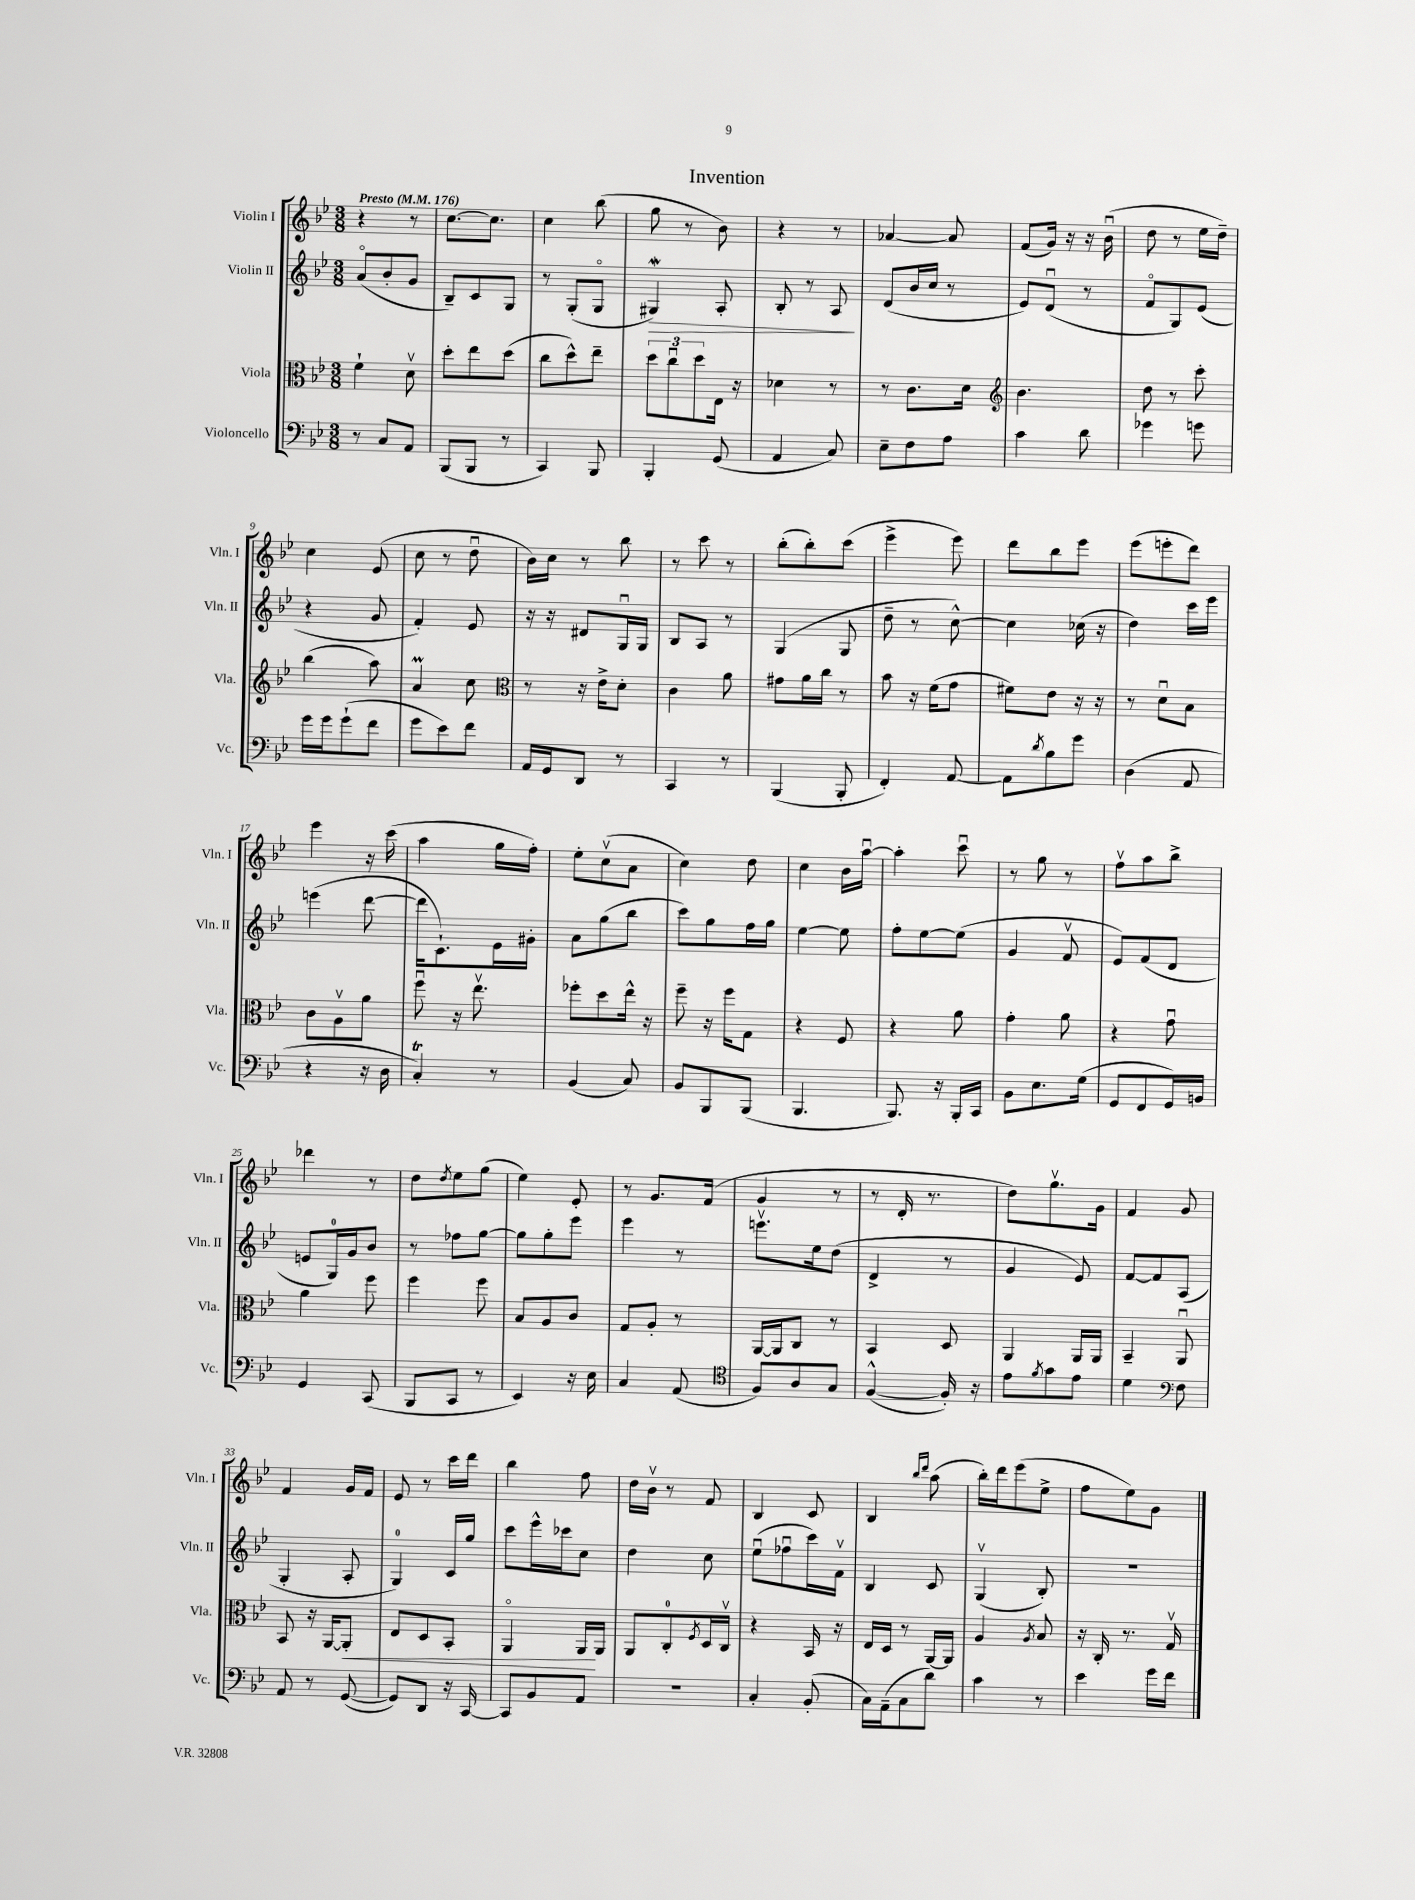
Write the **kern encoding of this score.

**kern	**kern	**dynam	**kern	**dynam	**kern
*part4	*part3	*part3	*part2	*part2	*part1
*staff4	*staff3	*staff3	*staff2	*staff2	*staff1
*I"Violoncello	*I"Viola	*	*I"Violin II	*	*I"Violin I
*I'Vc.	*I'Vla.	*	*I'Vln. II	*	*I'Vln. I
*clefF4	*clefC3	*	*clefG2	*	*clefG2
*k[b-e-]	*k[b-e-]	*	*k[b-e-]	*	*k[b-e-]
*M3/8	*M3/8	*	*M3/8	*	*M3/8
*MM176	*MM176	*	*MM176	*	*MM176
=1	=1	=1	=1	=1	=1
!	!	!	!	!	!LO:TX:a:B:t=Presto
8r	4f`\	.	(8a/L	.	4r
8C/L	.	.	8b-'/	.	.
8AA/J	8dv\	.	8g/J	.	8r
=2	=2	=2	=2	=2	=2
(8BBB-/L	8dd'\L	.	8B-~/L)	.	[8.cc\L
8BBB-/J	8ee-\	.	8c/	.	.
.	.	.	.	.	8.cc\J]
8r	(8dd\J	.	8G/J	.	.
=3	=3	=3	=3	=3	=3
4CC/)	8cc\L	.	8r	.	4cc\
.	8dd^^\)	.	(8G'/L	.	.
8BBB-/	8ee-~\J	.	8G/J	.	(8bb-\
=4	=4	=4	=4	=4	=4
!	!	!	!	!LO:HP:b	!
4BBB-'/	12dd\L	.	4G#XW/)	>	8gg\
.	12ccu\	.	.	.	.
.	.	.	.	.	8r
.	12dd\	.	.	.	.
(8GG/	16E-\Jk	.	8A'/	.	8b-\)
.	16r	.	.	.	.
=5	=5	=5	=5	=5	=5
4AA/	4d-X\	.	8B-'/	.	4r
.	.	.	8r	.	.
8C/)	8r	.	8A/	.	8r
.	.	.	.	]	.
=6	=6	=6	=6	=6	=6
8E-~\L	8r	.	(8d/L	.	[4a-X/
8F\	8.c\L	.	16b-/L	.	.
.	.	.	16cc/JJ	.	.
8A\J	.	.	8r	.	8a-/]
.	16d\Jk	.	.	.	.
=7	=7	=7	=7	=7	=7
*	*clefG2	*	*	*	*
4c\	4.b-\	.	8e-/L)	.	(8f/L
.	.	.	(8du/J	.	16g/Jk)
.	.	.	.	.	16r
8d\	.	.	8r	.	16r
.	.	.	.	.	(16b-u\
=8	=8	=8	=8	=8	=8
4g-X\	8dd\	.	8f/L	.	8dd\
.	8r	.	8G/)	.	8r
8gn\	8ccc'\	.	(8e-/J	.	16ee-\LL
.	.	.	.	.	16dd~\JJ)
!!LO:LB:g=z
=9	=9	=9	=9	=9	=9
16g\LL	(4bb-\	.	4r	.	4cc\
16g\J	.	.	.	.	.
(8g`\	.	.	.	.	.
8f\J	8aa\)	.	8g/	.	(8e-/
=10	=10	=10	=10	=10	=10
8g\L	4am/	.	4f'/)	.	8cc\
8e-\)	.	.	.	.	8r
8f\J	8cc\	.	8e-/	.	8ddu\
=11	=11	=11	=11	=11	=11
*	*clefC3	*	*	*	*
16AA/LL	8r	.	16r	.	16b-\LL)
16GG/J	.	.	16r	.	16cc\JJ
8DD/J	16r	.	8d#X/L	.	8r
.	16e-^\KL	.	.	.	.
8r	8d'\J	.	16Gu/L	.	8bb-\
.	.	.	16G/JJ	.	.
=12	=12	=12	=12	=12	=12
4CC/	4c\	.	8B-/L	.	8r
.	.	.	8A/J	.	8ccc\
8r	8a\	.	8r	.	8r
=13	=13	=13	=13	=13	=13
(4BBB-/	8g#X\L	.	(4G/	.	(8bb-'\L
.	16a\L	.	.	.	8bb-'\)
.	16cc\JJ	.	.	.	.
8BBB-'/	8r	.	8G/	.	(8ccc\J
=14	=14	=14	=14	=14	=14
4FF'/)	8b-\	.	8dd~\	.	4eee-^\
.	16r	.	8r	.	.
.	(16f\KL	.	.	.	.
[8AA/	8g\J	.	[8cc^^\)	.	8eee-\)
=15	=15	=15	=15	=15	=15
8AA\L]	8f#X\L)	.	4cc\]	.	8ddd\L
8qd/	.	.	.	.	.
8B-\	8e-\J	.	.	.	8bb-\
8g\J	16r	.	(16cc-X\	.	8eee-\J
.	16r	.	16r	.	.
=16	=16	=16	=16	=16	=16
(4D\	8r	.	4dd\)	.	(8eee-\L
.	8du\L	.	.	.	8eeen'\
8AA/	8B-\J	.	16ccc\LL	.	8ddd\J)
.	.	.	16eee-\JJ	.	.
!!LO:LB:g=z
=17	=17	=17	=17	=17	=17
4r	8c\L	.	(4eeen\	.	4eee-\
.	8Av\	.	.	.	.
16r	8a\J	.	[8ddd\	.	16r
16D\	.	.	.	.	(16ccc\
=18	=18	=18	=18	=18	=18
4CT'/)	8ffu\	.	16ddd\KL]	.	4aa\
.	.	.	8.c`\)	.	.
.	16r	.	.	.	.
.	8.ee-v\	.	.	.	.
8r	.	.	16e-\L	.	16gg\LL
.	.	.	16g#X'\JJ	.	16ff'\JJ)
=19	=19	=19	=19	=19	=19
(4BB-/	8ff-X'\L	.	8a\L	.	8ee-'\L
.	8dd\	.	(8gg\	.	(8ccv\
8C/)	16ee-^^\Jk	.	8bb-\J	.	8a\J
.	16r	.	.	.	.
=20	=20	=20	=20	=20	=20
8BB-/L	8ff~\	.	8ccc\L)	.	4cc\)
8BBB-/	16r	.	8gg\	.	.
.	16ff\KL	.	.	.	.
(8BBB-/J	8G\J	.	16ff\L	.	8dd\
.	.	.	16gg\JJ	.	.
=21	=21	=21	=21	=21	=21
4.BBB-/	4r	.	[4ee-\	.	4cc\
.	8F/	.	8ee-\]	.	16b-\LL
.	.	.	.	.	[16aau\JJ
=22	=22	=22	=22	=22	=22
8.BBB-/)	4r	.	8ff'\L	.	4aa'\]
.	.	.	[8ee-\	.	.
16r	.	.	.	.	.
16BBB-'/LL	8a\	.	(8ee-\J]	.	8cccu\
16CC/JJ	.	.	.	.	.
=23	=23	=23	=23	=23	=23
8BB-\L	4g'\	.	4g/	.	8r
8.E-\	.	.	.	.	8gg\
.	8a\	.	8fv/	.	8r
(16G\Jk	.	.	.	.	.
=24	=24	=24	=24	=24	=24
8GG/L	4r	.	8e-/L)	.	8ffv\L
8FF/	.	.	(8f/	.	8aa\
16GG/L)	8gu\	.	8d/J	.	8bb-^\J
16BBn/JJ	.	.	.	.	.
!!LO:LB:g=z
=25	=25	=25	=25	=25	=25
4GG/	4a\	.	8en/L	.	4ddd-X\
.	.	.	16G/L)	.	.
.	.	.	16g/J	.	.
(8CC/	8ff\	.	8b-/J	.	8r
=26	=26	=26	=26	=26	=26
8BBB-/L	4ff\	.	8r	.	8dd\L
.	.	.	.	.	8qdd/
8CC/J	.	.	8ff-X\L	.	8ee-\
8r	8ff\	.	[8gg\J	.	(8gg\J
=27	=27	=27	=27	=27	=27
4EE-/)	8B-/L	.	8gg\L]	.	4ee-\)
.	8A/	.	8gg'\	.	.
16r	8c/J	.	8eee-\J	.	8e-'/
16E-\	.	.	.	.	.
=28	=28	=28	=28	=28	=28
4C/	8G/L	.	4eee-\	.	8r
.	8A'/J	.	.	.	8.g/L
(8AA/	8r	.	8r	.	.
.	.	.	.	.	(16f/Jk
=29	=29	=29	=29	=29	=29
*clefC4	*	*	*	*	*
8F/L)	[16AA/LL	.	8.eeenv\L	.	4g/
.	16AA/J]	.	.	.	.
8A/	8C/J	.	.	.	.
.	.	.	16ee-\k	.	.
8G/J	8r	.	(8dd\J	.	8r
=30	=30	=30	=30	=30	=30
([4F^^/	4BB-/	.	4d^/	.	8r
.	.	.	.	.	16d'/
.	.	.	.	.	8.r
16F'/])	8D/	.	8r	.	.
16r	.	.	.	.	.
=31	=31	=31	=31	=31	=31
8e-\L	4AA/	.	4g/	.	8dd\L)
8qf/	.	.	.	.	.
8g\	.	.	.	.	8.ggv\
8e-\J	16AA/LL	.	8e-/)	.	.
.	16AA/JJ	.	.	.	16g\Jk
=32	=32	=32	=32	=32	=32
4d\	4BB-~/	.	[8f/L	.	4f/
.	.	.	8f/]	.	.
*clefF4	*	*	*	*	*
8F\	8AAu/	.	(8A/J	.	8g/
!!LO:LB:g=z
=33	=33	=33	=33	=33	=33
8AA/	8BB-/	.	4G'/	.	4f/
8r	16r	.	.	.	.
.	[16AA/KL	.	.	.	.
!	!	!LO:HP:b	!	!	!
([8GG/	8AA'/J]	<	8A'/	.	16g/LL
.	.	.	.	.	16f/JJ
=34	=34	=34	=34	=34	=34
8GG/L])	8E-/L	.	4G/)	.	8e-/
8DD/J	8D/	.	.	.	8r
16r	8BB-'/J	.	16c/LL	.	16ccc\LL
[16CC/	.	.	16gg/JJ	.	16ddd\JJ
=35	=35	=35	=35	=35	=35
8CC/L]	4AA/	.	8ccc\L	.	4bb-\
8BB-/	.	.	16eee-^^\L	.	.
.	.	.	16ccc-X\J	.	.
8AA/J	16AA/LL	.	8cc\J	.	8ff\
.	16AA/JJ	[	.	.	.
=36	=36	=36	=36	=36	=36
4.r	8AA/L	.	4dd\	.	16dd\LL
.	.	.	.	.	16b-v\JJ
.	8C'/	.	.	.	8r
.	8qF/	.	.	.	.
.	16D/L	.	8cc\	.	8f/
.	16Cv/JJ	.	.	.	.
=37	=37	=37	=37	=37	=37
4C'/	4r	.	(8ee-u\L	.	4B-/
.	.	.	8ff-Xu\	.	.
(8BB-'/	16BB-/	.	16ccc\L)	.	8c/
.	16r	.	16fv\JJ	.	.
=38	=38	=38	=38	=38	=38
16C\LL)	16E-/LL	.	4B-/	.	4B-/
(16AA~\J	16D/JJ	.	.	.	.
8C\	8r	.	.	.	.
.	.	.	.	.	16qqbb-/LL
.	.	.	.	.	16qqddd/JJ
8d\J)	[16AA/LL	.	8c/	.	(8aa\
.	16AA/JJ]	.	.	.	.
=39	=39	=39	=39	=39	=39
4c\	4A/	.	(4Gv/	.	16bb-'\LL)
.	.	.	.	.	16ddd\J
.	.	.	.	.	(8eee-\
.	8qA/	.	.	.	.
8r	8B-/	.	8B-'/)	.	8ee-^\J
=40	=40	=40	=40	=40	=40
4e-\	16r	.	4.r	.	8ff\L
.	16C'/	.	.	.	.
.	8.r	.	.	.	8ee-\)
16g\LL	.	.	.	.	8g\J
16f\JJ	16Gv/	.	.	.	.
==	==	==	==	==	==
*-	*-	*-	*-	*-	*-
